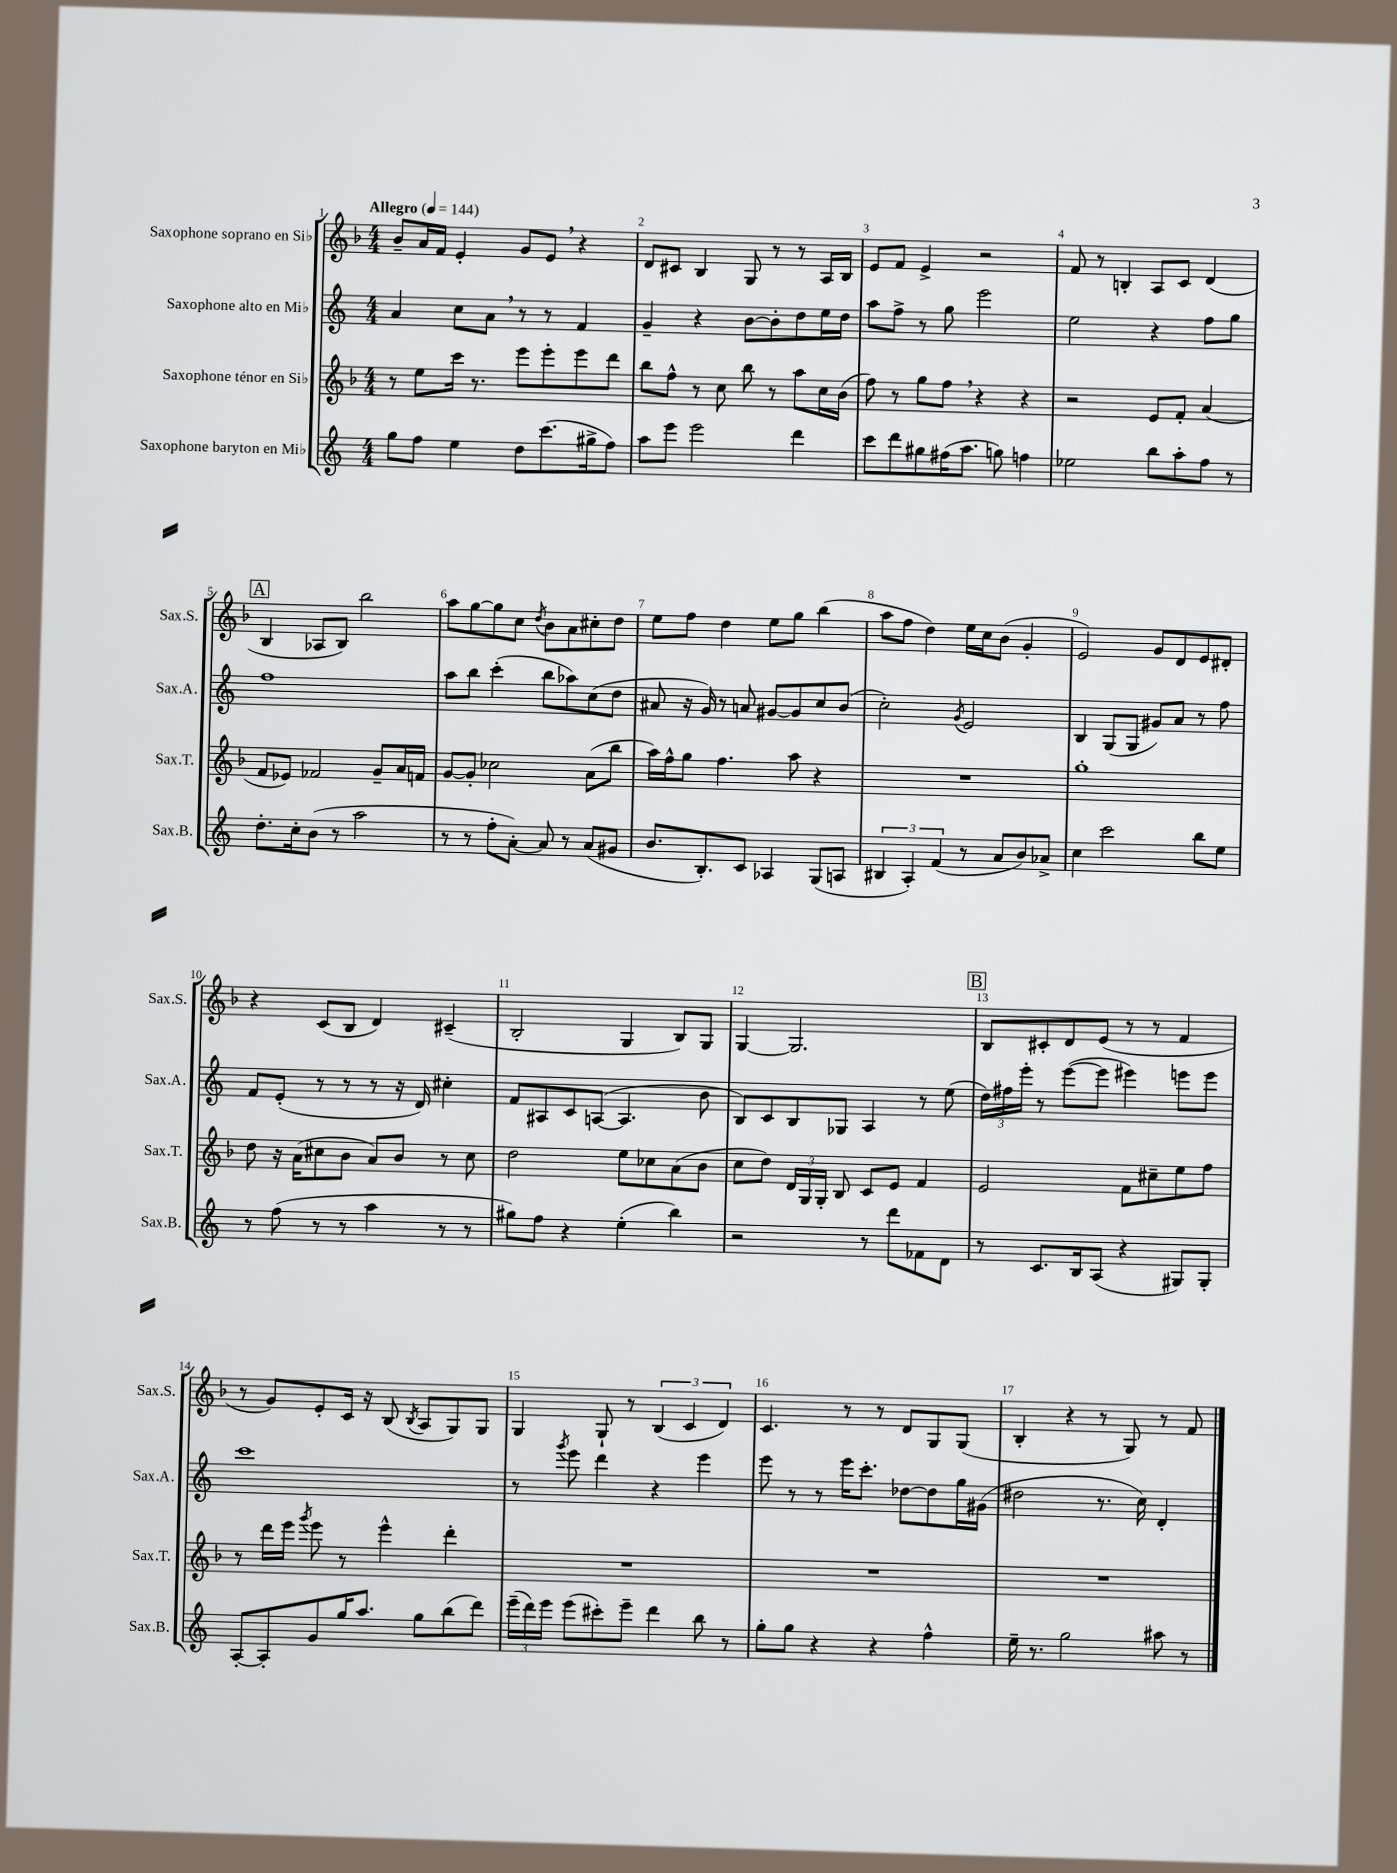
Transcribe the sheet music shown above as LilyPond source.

<<
\new StaffGroup <<
\new Staff = "s0" \with { instrumentName = "Saxophone soprano en Sib" shortInstrumentName = "Sax.S." } {
    \clef treble \key f \major \numericTimeSignature \time 4/4 \tempo "Allegro" 4 = 144
    \autoBeamOff bes'8[-- a'16 f'16] e'4-. g'8[ e'8] \breathe r4 |
    d'8[ cis'8] bes4 g8 r8 r8 a16[ bes16] |
    e'8[ f'8] e'4-> r2 |
    f'8 r8 b4-. a8[ c'8] d'4( |
    \mark \markup { \box "A" } bes4 aes8[ bes8]) bes''2 |
    a''8[ g''8~ g''8 c''8] \acciaccatura { d''8 } bes'8[ a'8 cis''8-. d''8] |
    e''8[ f''8] d''4 e''8[ g''8] bes''4( |
    a''8[ f''8] d''4) e''16[ c''16 bes'8]( g'4-. |
    e'2) g'8[ d'8 e'8 dis'8]-. |
    r4 c'8[( bes8] d'4) cis'4--( |
    bes2-. g4 bes8[) g8] |
    g4~ g2. |
    \mark \markup { \box "B" } bes8[ cis'8-. d'8 e'8]( r8 r8 f'4 |
    r8 g'8[) e'8-. c'16] r16 bes8( \acciaccatura { bes8 } a8[ g8) g8] |
    g4 g8-! r8 \tuplet 3/2 { bes4( c'4 d'4) } |
    c'4. r8 r8 d'8[ g8 g8]( |
    bes4-. r4 r8 g8) r8 f'8 \bar "|." |
}
\new Staff = "s1" \with { instrumentName = "Saxophone alto en Mib" shortInstrumentName = "Sax.A." } {
    \clef treble \key c \major \numericTimeSignature \time 4/4
    \autoBeamOff a'4 c''8[ a'8] \breathe r8 r8 f'4 |
    g'4-- r4 b'8[~ b'8-. d''8 e''16 d''16] |
    a''8[ f''8]-> r8 g''8 e'''2 |
    e''2 r4 f''8[ g''8] |
    \mark \markup { \box "A" } f''1 |
    a''8[ b''8] c'''4-.( b''8[ aes''8) c''8( d''8] |
    ais'8 r16 g'16) r8 a'8 gis'8[~ gis'8 c''8 b'8]( |
    c''2-.) \acciaccatura { g'8 } e'2 |
    b4 g8[( g8] gis'8[) a'8] r8 f''8 |
    f'8[ e'8]-.( r8 r8 r8 r16 d'16) cis''4-. |
    f'8[ ais8 c'8 a8]~( a4. b'8 |
    b8[) c'8 b8 ges8] a4 r8 e''8( |
    \mark \markup { \box "B" } \tuplet 3/2 { d''16[) fis''16 e'''16]-. } r8 e'''8[~( e'''8] eis'''4) e'''8[ e'''8] |
    c'''1 |
    r8 \acciaccatura { g'''8 } e'''8 d'''4 r4 e'''4 |
    e'''8 r8 r8 e'''16[ c'''8.]-. des''8[~ des''8 g''16 gis'16]( |
    dis''2 r8. c''16) d'4-. \bar "|." |
}
\new Staff = "s2" \with { instrumentName = "Saxophone ténor en Sib" shortInstrumentName = "Sax.T." } {
    \clef treble \key f \major \numericTimeSignature \time 4/4
    \autoBeamOff r8 e''8[ c'''16] r8. e'''8[ e'''8-. e'''8 d'''8] |
    bes''8[ f''8]-^ r8 c''8 bes''8 r8 a''8[ c''16 bes'16]( |
    f''8) r8 g''8[ f''8] \breathe r4 r4 |
    r2 e'8[ f'8]-. a'4( |
    \mark \markup { \box "A" } f'8[ ees'8]) fes'2 g'8[-- a'16 f'16] |
    g'8[~ g'8]-. ces''2 a'8[( bes''8] |
    a''16[) f''16-^ g''8] f''4. a''8 r4 |
    R1 |
    g''1-. |
    d''8 r16 a'16[( cis''8 bes'8] a'8[) bes'8] r8 cis''8 |
    d''2 e''8[ ces''8 a'8( bes'8] |
    c''8[ d''8]) \tuplet 3/2 { d'16[ g16 g16]-. } bes8 c'8[ e'8] f'4 |
    \mark \markup { \box "B" } e'2 f'8[ cis''8-- e''8 f''8] |
    r8 d'''16[ e'''16] \acciaccatura { g'''8 } e'''8 r8 e'''4-^ d'''4-. |
    R1 |
    R1 |
    R1 \bar "|." |
}
\new Staff = "s3" \with { instrumentName = "Saxophone baryton en Mib" shortInstrumentName = "Sax.B." } {
    \clef treble \key c \major \numericTimeSignature \time 4/4
    \autoBeamOff g''8[ f''8] e''4 d''8[ c'''8.( gis''16-> f''8]) |
    a''8[ e'''8] e'''2 d'''4 |
    c'''8[ d'''8 gis''8 fis''16( a''8.] g''8) f''4 |
    ees''2 b''8[ a''8-. f''8] r8 |
    \mark \markup { \box "A" } d''8.[-. c''16-. b'8]( r8 a''2 |
    r8 r8 f''8[-. a'8]~-.) a'8 r8 a'8[( gis'8] |
    b'8.[ b8.-.) c'8] aes4 g8[( a8] |
    \tuplet 3/2 { bis4 a4-.) f'4( } r8 a'8[ b'8) aes'8]-> |
    c''4 c'''2 b''8[ e''8] |
    r8 f''8( r8 r8 a''4 r8 r8 |
    gis''8[) f''8] r4 e''4-.( b''4) |
    r2 r8 d'''8[ fes'8 d'8] |
    \mark \markup { \box "B" } r8 c'8.[ b16 a8]( r4 gis8[) gis8]-. |
    a8[~-. a8-. g'8 g''16 a''8.] g''8[ b''8( d'''8]) |
    \tuplet 3/2 { e'''16[--( d'''16) e'''16] } e'''8[( cis'''8-.) e'''8]-- d'''4 b''8 r8 |
    g''8[-. g''8] r4 r4 f''4-^ |
    e''16-- r8. g''2 ais''8 r8 \bar "|." |
}
>>
>>
\layout { \context { \Score \override BarNumber.break-visibility = ##(#f #t #t) barNumberVisibility = #all-bar-numbers-visible } }
